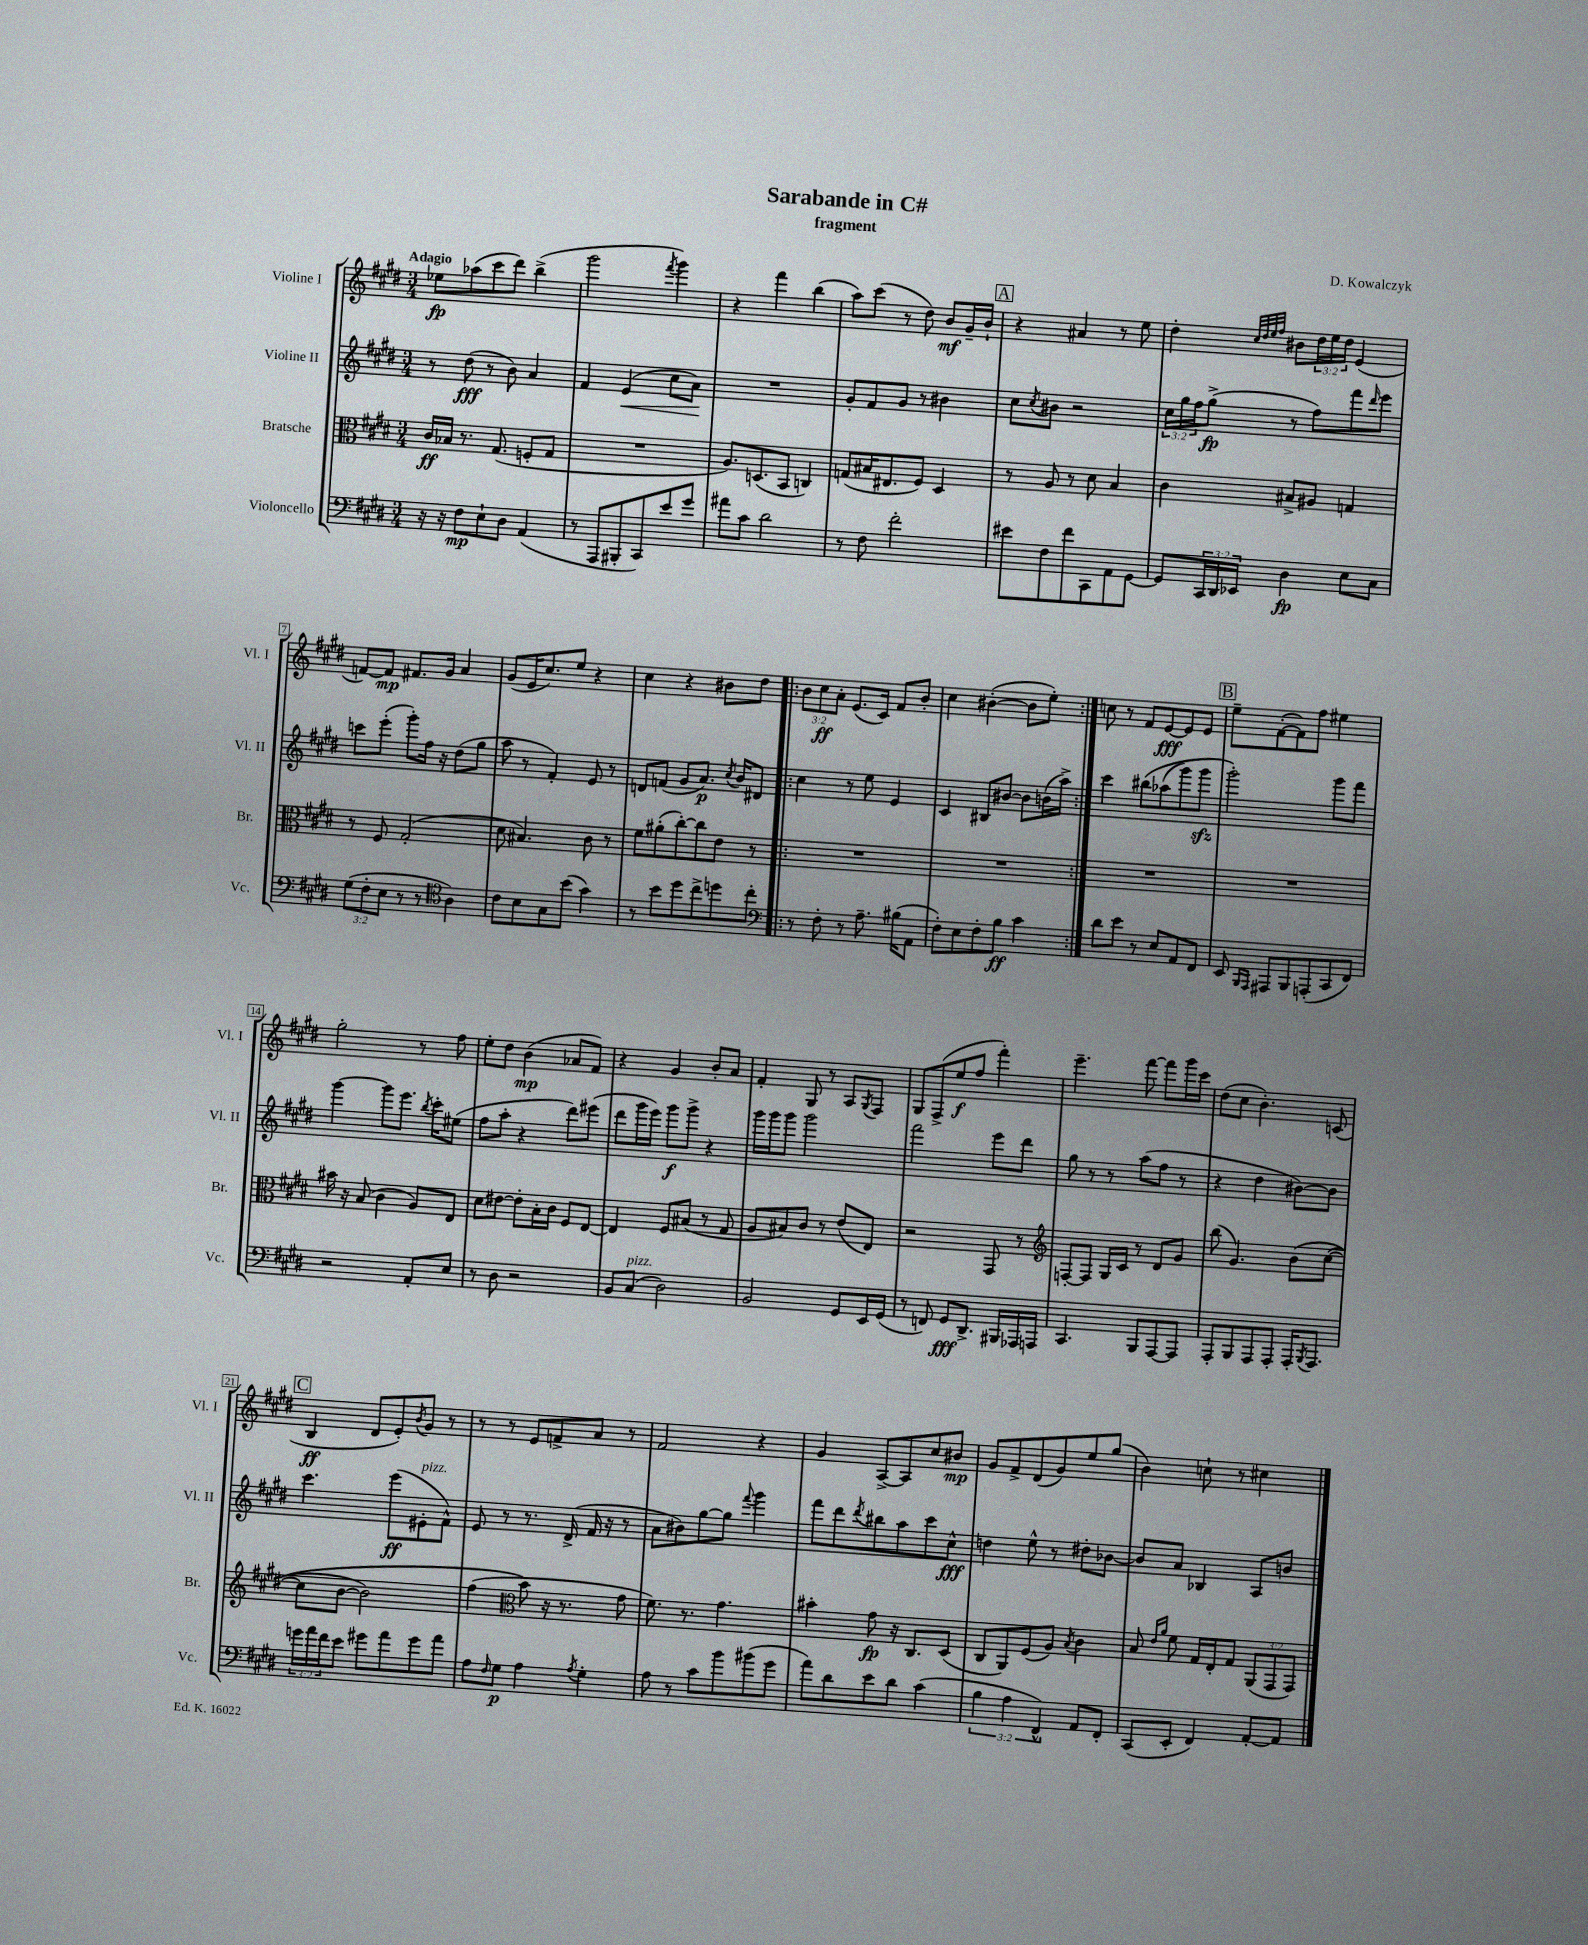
\header { title = "Sarabande in C#" composer = "D. Kowalczyk" subtitle = "fragment" }
<<
\new StaffGroup <<
\new Staff = "s0" \with { instrumentName = "Violine I" shortInstrumentName = "Vl. I" } {
    \clef treble \key e \major \numericTimeSignature \time 3/4 \override Staff.TupletNumber.text = #tuplet-number::calc-fraction-text \tempo "Adagio"
    ees''8\fp aes''8( cis'''8 dis'''8) b''4->( |
    gis'''2 \acciaccatura { fis'''8 } gis'''4) |
    r4 fis'''4 b''4( |
    a''8) cis'''8( r8 dis''8) b'8\mf gis'16-- b'16-! |
    \mark \markup { \box "A" } r4 ais'4 r8 e''8 |
    dis''4-. \grace { cis''32 dis''32 e''32 fis''32 } bis'8 \tuplet 3/2 { dis''16 e''16 dis''16 } e'4( |
    f'8~) f'8\mp fis'8. gis'16 a'4 |
    gis'8( e'16 cis''8.) e''8 r4 |
    cis''4 r4 bis'8 dis''8 |
    \repeat volta 2 { \tuplet 3/2 { b'8 cis''8\ff a'8-. } e'8.( cis'16) fis'8 b'8-. |
    cis''4 bis'4~-.( bis'8 e''8-.) | }
    c''8 r8 fis'8 e'8~\fff e'8 e'8 |
    \mark \markup { \box "B" } e''8-- fis'8~-.( fis'8) fis''8 eis''4 |
    gis''2-. r8 fis''8 |
    e''8-. dis''8 b'4\mp( aes'8 fis'8) |
    r4 gis'4 b'8-. a'8 |
    fis'4-. gis8 r8 a8 \acciaccatura { gis8 } fis8 |
    gis8 fis8->( e''8\f fis''8 fis'''4-.) |
    e'''4.-- fis'''8~ fis'''8 gis'''16 cis'''16 |
    dis''8( cis''8 b'4.-.) c'8( |
    \mark \markup { \box "C" } b4\ff dis'8 e'8-.) \acciaccatura { b'8 } gis'8 r8 |
    r8 r8 e'8 f'8-> a'8 r8 |
    fis'2 r4 |
    gis'4 a8~-> a8 cis''8 bis'8\mp |
    gis'8 fis'8-> dis'8( gis'8) e''8 gis''8( |
    b'4) c''8-! r8 cis''4 \bar "|." |
}
\new Staff = "s1" \with { instrumentName = "Violine II" shortInstrumentName = "Vl. II" } {
    \clef treble \key e \major \numericTimeSignature \time 3/4 \override Staff.TupletNumber.text = #tuplet-number::calc-fraction-text
    r8 dis''8\fff( r8 b'8) a'4 |
    fis'4 e'4\<( cis''8 a'8\!) |
    R2. |
    gis'8-. fis'8 gis'8 r8 bis'4 |
    \mark \markup { \box "A" } cis''8 \acciaccatura { cis''8 } bis'8 r2 |
    \tuplet 3/2 { cis''16 gis''16 fis''16 } gis''8->\fp( r8 fis''8) fis'''8 \grace { dis'''16 } e'''8 |
    c'''8 e'''8-.( gis'''8-.) fis''16 r16 dis''8( gis''8 |
    a''8 r8 fis'4-.) e'8 r8 |
    d'8 f'8( gis'8 a'8.\p) \acciaccatura { cis''8 } b'16 dis'8 |
    \repeat volta 2 { cis''4 r8 e''8 e'4 |
    cis'4 bis8 bis'8~ bis'8 b'16( a''16->) | }
    cis'''4 bis''8\( aes''8( gis'''8) gis'''8\sfz |
    \mark \markup { \box "B" } gis'''2-.\) gis'''8 fis'''8 |
    gis'''4~ gis'''8 e'''8. \acciaccatura { b''8 } cis'''16-. eis''8( |
    fis''8 a''8-. r4 dis'''8) eis'''8( |
    dis'''8 gis'''16 e'''16) gis'''8\f gis'''8-> r4 |
    gis'''16 gis'''16 gis'''8 gis'''2 |
    fis'''2 e'''8 dis'''8 |
    gis''8 r8 r8 a''8( fis''8 r8 |
    r4 dis''4 bis'8~) bis'8 |
    \mark \markup { \box "C" } cis'''4. e'''8\ff( eis'8-.^\markup { \italic "pizz." } fis'8-^) |
    e'8 r8 r8. dis'16->( fis'16 r16 r8 |
    a'8 bis'8) gis''8~ gis''8 \appoggiatura { fis'''8 } gis'''4 |
    fis'''8 dis'''8 \acciaccatura { dis'''8 } bis''8 a''8 cis'''8 cis''8-^\fff |
    d''4 e''8-^ r8 dis''8-. bes'8~ |
    bes'8 a'8 bes4 a8 b'8 \bar "|." |
}
\new Staff = "s2" \with { instrumentName = "Bratsche" shortInstrumentName = "Br." } {
    \clef alto \key e \major \numericTimeSignature \time 3/4 \override Staff.TupletNumber.text = #tuplet-number::calc-fraction-text
    cis'16\ff bes16 r8. gis8.( f8-. gis8 |
    R2. |
    a8.) d8.( b,8 c4) |
    g8( bis16 eis8. fis8) dis4 |
    \mark \markup { \box "A" } r8 a8 r8 dis'8 b4 |
    cis'4 bis8-> ais8 g4 |
    r8 fis8 gis2-.( |
    dis'8 bis4.) cis'8 r8 |
    fis'8 ais'8-.( cis''8~-.) cis''8 e'8 r8 |
    \repeat volta 2 { R2. |
    R2. | }
    R2. |
    \mark \markup { \box "B" } R2. |
    bis'16 r16 b8( cis'4 a8) e8 |
    dis'8 eis'8~ eis'8-. b16-. cis'16 fis8 e8~ |
    e4 fis8 bis8( r8 gis8 |
    a8 bis8) cis'8 r8 e'8( e8) |
    r2 gis,8 r8 |
    \clef treble f8~-. f8 gis16 cis'16 r8 dis'8 gis'8 |
    b''8( gis'4.) b'8\( cis''8~( |
    \mark \markup { \box "C" } cis''8 b'8~ b'2) |
    fis''4( \clef alto b'8\) r16 r8. gis'8 |
    fis'8.) r8. gis'4. |
    bis'4-. gis'8\fp r16 cis8. dis8( |
    cis8 a,8) fis8( a8) \acciaccatura { b8 } cis'4 |
    b8 \grace { e'16 a'16 } fis'8 gis16 e16-. gis8 \tuplet 3/2 { a,8( gis,8 gis,8) } \bar "|." |
}
\new Staff = "s3" \with { instrumentName = "Violoncello" shortInstrumentName = "Vc." } {
    \clef bass \key e \major \numericTimeSignature \time 3/4 \override Staff.TupletNumber.text = #tuplet-number::calc-fraction-text
    r16 r16 fis8\mp e8-! dis8 a,4( |
    r8 a,,8 bis,,8-. cis,8) e'8 gis'8 |
    ais'8 cis'8 dis'2 |
    r8 fis8 fis'2-. |
    \mark \markup { \box "A" } eis'8 fis8 fis'8 cis,8 a,8 gis,8~ |
    gis,8 \tuplet 3/2 { cis,16 dis,16 ees,16 } dis4\fp e8 cis8 |
    \tuplet 3/2 { gis8( fis8-. e8 } r8 r8 \clef tenor a4) |
    cis'8 b8 gis8 b'8( gis'4) |
    r8 b'8 dis''8 cis''8-> d''8 cis''8-. |
    \repeat volta 2 { \clef bass r8 fis8-. r8 a8.-- bis16( a,8 |
    fis8-.) e8 fis8-. b8\ff cis'4 | }
    dis'8 e'8 r8 e8 a,8 fis,8 |
    \mark \markup { \box "B" } e,8 \grace { b,,16 a,,16 } ais,,8 b,,8 a,,8-.( cis,8 fis,8) |
    r2 a,8-. e8 |
    r8 dis8 r2 |
    b,8 cis8^\markup { \italic "pizz." }( dis2) |
    b,2 gis,8 e,16 gis,16( |
    r8 f,8) gis,8\fff dis,8.-> bis,,16 aes,,16 a,,16 |
    cis,4. b,,8 a,,8~ a,,8 |
    a,,8-. b,,8 a,,8 a,,8-. a,,16-. \acciaccatura { b,,8 } a,,8. |
    \mark \markup { \box "C" } \tuplet 3/2 { g'16 a'16 fis'16 } e'8 gis'8 a'8 gis'8 a'8 |
    a8 \grace { fis16 } gis8\p a4 \acciaccatura { a8 } gis4-. |
    a8 r8 cis'8 b'8 bis'8( gis'8 |
    a'8) dis'8 e'8 dis'8 cis'4( |
    \tuplet 3/2 { b4 a4 fis,4-^) } a,8 fis,8-. |
    cis,8( e,8-. fis,4) a,8~-. a,8 \bar "|." |
}
>>
>>
\layout { \context { \Score \override BarNumber.stencil = #(make-stencil-boxer 0.1 0.3 ly:text-interface::print) } }
